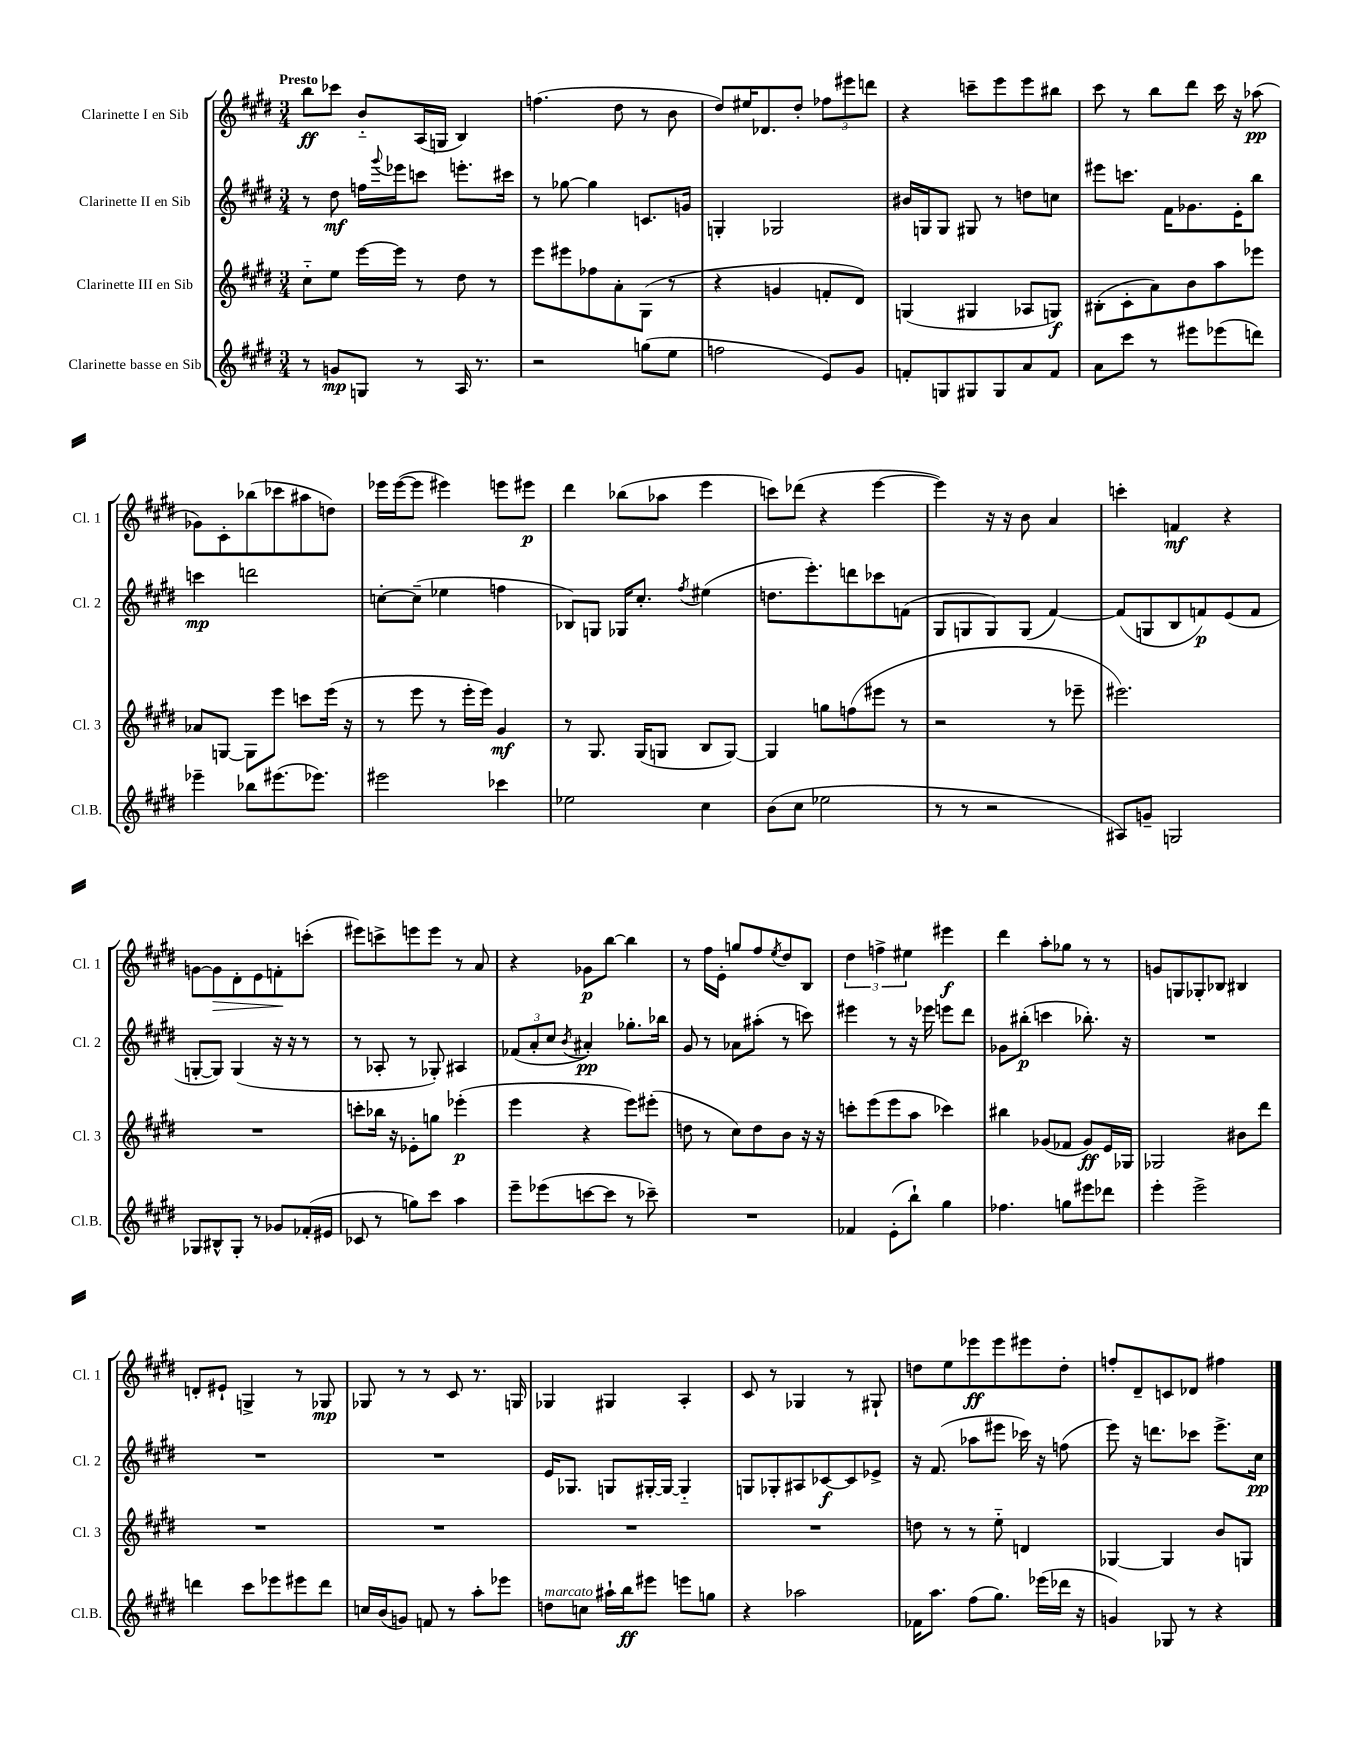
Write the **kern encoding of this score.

**kern	**dynam	**kern	**dynam	**kern	**dynam	**kern	**dynam
*part4	*part4	*part3	*part3	*part2	*part2	*part1	*part1
*staff4	*staff4	*staff3	*staff3	*staff2	*staff2	*staff1	*staff1
*I"Clarinette basse en Sib	*	*I"Clarinette III en Sib	*	*I"Clarinette II en Sib	*	*I"Clarinette I en Sib	*
*I'Cl.B.	*	*I'Cl. 3	*	*I'Cl. 2	*	*I'Cl. 1	*
*clefG2	*	*clefG2	*	*clefG2	*	*clefG2	*
*k[f#c#g#d#]	*	*k[f#c#g#d#]	*	*k[f#c#g#d#]	*	*k[f#c#g#d#]	*
*M3/4	*	*M3/4	*	*M3/4	*	*M3/4	*
=1	=1	=1	=1	=1	=1	=1	=1
!	!	!	!	!	!	!LO:TX:a:B:t=Presto	!
8r	.	8cc#\L	.	8r	.	8bb\L	ff
8gn/L	mp	8ee\J	.	8dd#\	mf	8ccc-X\J	.
8Gn/J	.	[16eee\LL	.	16ffn\LL	.	8b/L	.
.	.	.	.	8qqggg#/	.	.	.
.	.	16eee\JJ]	.	16eee-X\J	.	.	.
8r	.	8r	.	8cccn\J	.	(16A/L	.
.	.	.	.	.	.	16Gn/JJ	.
16A/	.	8dd#\	.	8.eeen'\L	.	4B/)	.
8.r	.	.	.	.	.	.	.
.	.	8r	.	.	.	.	.
.	.	.	.	16ccc#X\Jk	.	.	.
=2	=2	=2	=2	=2	=2	=2	=2
2r	.	8eee\L	.	8r	.	(4.ffn\	.
.	.	8eee#X\	.	[8gg-X\	.	.	.
.	.	8ff-X\	.	4gg-\]	.	.	.
.	.	8a'\	.	.	.	8dd#\	.
(8ggn\L	.	(8G#\J	.	8.cn/L	.	8r	.
8ee\J	.	8r	.	.	.	8b\	.
.	.	.	.	16gn/Jk	.	.	.
=3	=3	=3	=3	=3	=3	=3	=3
2ffn\	.	4r	.	4Gn'/	.	8dd#/L)	.
.	.	.	.	.	.	16ee#X/K	.
.	.	.	.	.	.	8.d-X/	.
.	.	4gn/	.	2G-X/	.	.	.
.	.	.	.	.	.	8dd#'/J	.
8e/L)	.	8fn'/L	.	.	.	12ff-X\L	.
.	.	.	.	.	.	12eee#X\	.
8g#/J	.	8d#/J)	.	.	.	.	.
.	.	.	.	.	.	12dddn\J	.
=4	=4	=4	=4	=4	=4	=4	=4
8fn'/L	.	(4Gn/	.	16b#X/LL	.	4r	.
.	.	.	.	16Gn/J	.	.	.
8Gn/	.	.	.	8G/J	.	.	.
8G#X/	.	4G#X/	.	8G#X/	.	8cccn~\L	.
8G#/	.	.	.	8r	.	8eee\	.
8a/	.	8A-X/L	.	8ddn\L	.	8eee\	.
8f/J	.	8Gn/J)	f	8ccn\J	.	8bb#X\J	.
=5	=5	=5	=5	=5	=5	=5	=5
8a\L	.	(8B#X'\L	.	8eee#X\L	.	8ccc#\	.
8ccc#\J	.	8c#'\	.	8.cccn\J	.	8r	.
8r	.	8a\)	.	.	.	8bb\L	.
.	.	.	.	16f#\KL	.	.	.
8eee#X\L	.	8b\	.	8.g-X\	.	8ddd#\J	.
(8eee-X\	.	8aa\	.	.	.	16ccc#\	.
.	.	.	.	16e'\K	.	16r	.
8dddn\J)	.	8eee-X\J	.	8bb\J	.	(8aa-X\	pp
!!LO:LB:g=z
=6	=6	=6	=6	=6	=6	=6	=6
4eee-X~\	.	8a-X/L	.	4cccn\	mp	8g-X\L)	.
.	.	[8Gn/J	.	.	.	8c#'\	.
8bb-X\L	.	8G\L]	.	2dddn\	.	(8bb-X\	.
(8.eee#X\	.	8eee\J	.	.	.	8ccc-X\	.
.	.	8cccn\L	.	.	.	8aa#X\	.
8.eee-X\J)	.	.	.	.	.	.	.
.	.	(16eee\Jk	.	.	.	8ddn\J)	.
.	.	16r	.	.	.	.	.
=7	=7	=7	=7	=7	=7	=7	=7
2eee#X\	.	8r	.	[8ccn'\L	.	16eee-X\LL	.
.	.	.	.	.	.	([16eee-\J	.
.	.	8eee\	.	(8cc~\J]	.	8eee-\J]	.
.	.	8r	.	4ee-X\	.	4eee#X\)	.
.	.	16eee'\LL	.	.	.	.	.
.	.	16eee\JJ)	.	.	.	.	.
4ccc-X\	.	4g#/	mf	4ffn\	.	8eeen\L	.
.	.	.	.	.	.	8eee#X\J	p
=8	=8	=8	=8	=8	=8	=8	=8
2ee-X\	.	8r	.	8B-X/L)	.	4ddd#\	.
.	.	8.G#/	.	8Gn/J	.	.	.
.	.	.	.	16G-X/KL	.	(8bb-X\L	.
.	.	(16G#/KL	.	8.cc#'/J	.	.	.
.	.	8Gn/J	.	.	.	8aa-X\J	.
.	.	.	.	8qff#/	.	.	.
4cc#\	.	8B/L	.	(4ee#X\	.	4eee\	.
.	.	[8G/J)	.	.	.	.	.
=9	=9	=9	=9	=9	=9	=9	=9
(8b\L	.	4G/]	.	8.ddn\L	.	8cccn\L)	.
8cc#\J	.	.	.	.	.	(8ddd-X\J	.
.	.	.	.	8.eee'\)	.	.	.
2ee-X\	.	8ggn\L	.	.	.	4r	.
.	.	(8ffn\	.	8dddn\	.	.	.
.	.	8eee#X\J	.	8ccc-X\	.	[4eee\	.
.	.	8r	.	(8fn\J	.	.	.
=10	=10	=10	=10	=10	=10	=10	=10
8r	.	2r	.	8G#/L	.	4eee\])	.
8r	.	.	.	8Gn/	.	.	.
2r	.	.	.	8G/)	.	16r	.
.	.	.	.	.	.	16r	.
.	.	.	.	(8G/J	.	8b\	.
.	.	8r	.	[4f#/)	.	4a/	.
.	.	8eee-X~\	.	.	.	.	.
=11	=11	=11	=11	=11	=11	=11	=11
8A#X/L)	.	2.eee#X\)	.	(8f#/L]	.	4cccn'\	.
8gn~/J	.	.	.	8Gn/	.	.	.
2Gn/	.	.	.	8B/	.	4fn/	mf
.	.	.	.	8fn/)	p	.	.
.	.	.	.	(8e/	.	4r	.
.	.	.	.	8f/J	.	.	.
!!LO:LB:g=z
=12	=12	=12	=12	=12	=12	=12	=12
8G-X/L	.	2.r	.	[8Gn'/L	.	[8gn\L	.
!	!	!	!	!	!	!	!LO:HP:b
8B#X^^/	.	.	.	8G/J])	.	8g\]	>
8G-'/J	.	.	.	(4G/	.	8d#'\	.
8r	.	.	.	.	.	8e\	.
8g-X/L	.	.	.	16r	.	8fn'\	.
.	.	.	.	16r	.	.	.
(16f-X'/L	.	.	.	8r	.	(8cccn'\J	]
16e#X/JJ	.	.	.	.	.	.	.
=13	=13	=13	=13	=13	=13	=13	=13
8c-X/	.	8cccn'\L	.	8r	.	8eee#X\L)	.
8r	.	16bb-X\Jk	.	8A-X'/	.	8cccn^\	.
.	.	16r	.	.	.	.	.
8ggn\L)	.	8e-X'\L	.	8r	.	8eeen\	.
8ccc#\J	.	8ggn\J	.	8G-X'/)	.	8eee\J	.
4aa\	.	(4eee-X'\	p	4A#X/	.	8r	.
.	.	.	.	.	.	8a/	.
=14	=14	=14	=14	=14	=14	=14	=14
8eee~\L	.	4eee\	.	(12f-X/L	.	4r	.
.	.	.	.	12a'/	.	.	.
(8eee-X\	.	.	.	.	.	.	.
.	.	.	.	12cc#/J	.	.	.
.	.	.	.	8qb/	.	.	.
[8cccn\	.	4r	.	4a#X'/)	pp	8g-X\L	p
8ccc\J]	.	.	.	.	.	[8bb\J	.
8r	.	8eee\L)	.	8.gg-X'\L	.	4bb\]	.
8ccc-X~\)	.	(8eee#X'\J	.	.	.	.	.
.	.	.	.	16bb-X\Jk	.	.	.
=15	=15	=15	=15	=15	=15	=15	=15
2.r	.	8ddn\	.	8g#/	.	8r	.
.	.	8r	.	8r	.	16ff#\LL	.
.	.	.	.	.	.	16e'\JJ	.
.	.	8cc#\L)	.	8a-X\L	.	8ggn/L	.
.	.	8dd\	.	(8aa#X'\J	.	8ff#/	.
.	.	.	.	.	.	8qee/	.
.	.	8b\J	.	8r	.	8dd#/	.
.	.	16r	.	8cccn\)	.	8B/J	.
.	.	16r	.	.	.	.	.
=16	=16	=16	=16	=16	=16	=16	=16
4f-X/	.	8cccn'\L	.	4eee#X\	.	6dd#\	.
.	.	(8eee\	.	.	.	.	.
.	.	.	.	.	.	6ffn^\	.
(8e'\L	.	8eee\	.	8r	.	.	.
.	.	.	.	.	.	6ee#X\	.
8bb`\J)	.	8aa\J	.	16r	.	.	.
.	.	.	.	16eee-X\	.	.	.
4gg#\	.	4ccc-X\)	.	8eeen\L	.	4eee#X\	f
.	.	.	.	8ddd#\J	.	.	.
=17	=17	=17	=17	=17	=17	=17	=17
4.ff-X\	.	4bb#X\	.	8g-X\L	.	4ddd#\	.
.	.	.	.	(8bb#X'\J	p	.	.
.	.	(8g-X/L	.	4cccn\	.	8aa'\L	.
8ggn\L	.	8f-X/J	.	.	.	8gg-X\J	.
8eee#X\	.	8g-/L)	ff	8.bb-X'\)	.	8r	.
8ddd-X\J	.	16e/L	.	.	.	8r	.
.	.	16G-X/JJ	.	16r	.	.	.
=18	=18	=18	=18	=18	=18	=18	=18
4eee'\	.	2G-X/	.	2.r	.	8gn/L	.
.	.	.	.	.	.	8Gn/	.
2eee^\	.	.	.	.	.	8G-X'/	.
.	.	.	.	.	.	8B-X/J	.
.	.	8b#X\L	.	.	.	4B#X/	.
.	.	8ddd#\J	.	.	.	.	.
!!LO:LB:g=z
=19	=19	=19	=19	=19	=19	=19	=19
4dddn\	.	2.r	.	2.r	.	8dn'/L	.
.	.	.	.	.	.	8e#X`/J	.
8ccc#\L	.	.	.	.	.	4Gn^/	.
8eee-X\	.	.	.	.	.	.	.
8eee#X\	.	.	.	.	.	8r	.
8ddd\J	.	.	.	.	.	8G-X/	mp
=20	=20	=20	=20	=20	=20	=20	=20
16ccn/LL	.	2.r	.	2.r	.	8G-X/	.
(16b/J	.	.	.	.	.	.	.
8gn/J)	.	.	.	.	.	8r	.
8fn/	.	.	.	.	.	8r	.
8r	.	.	.	.	.	8c#/	.
8aa'\L	.	.	.	.	.	8.r	.
8eee-X\J	.	.	.	.	.	.	.
.	.	.	.	.	.	16Gn/	.
=21	=21	=21	=21	=21	=21	=21	=21
!LO:TX:a:i:t=marcato	!	!	!	!	!	!	!
8ddn\L	.	2.r	.	16e/KL	.	4G-X/	.
.	.	.	.	8.G-X/J	.	.	.
8ccn\J	.	.	.	.	.	.	.
16aa#X`\LL	.	.	.	8Gn/L	.	4G#X/	.
16bb\J	ff	.	.	.	.	.	.
8eee#X\J	.	.	.	[16G#X'/L	.	.	.
.	.	.	.	16G#/JJ_	.	.	.
8eeen\L	.	.	.	4G#/]	.	4A'/	.
8ggn\J	.	.	.	.	.	.	.
=22	=22	=22	=22	=22	=22	=22	=22
4r	.	2.r	.	8Gn/L	.	8c#/	.
.	.	.	.	8G-X'/	.	8r	.
2aa-X\	.	.	.	8A#X/	.	4G-X/	.
.	.	.	.	[8c-X/	f	.	.
.	.	.	.	8c-/]	.	8r	.
.	.	.	.	8e-X^/J	.	8G#X`/	.
=23	=23	=23	=23	=23	=23	=23	=23
16f-X\KL	.	8ddn\	.	16r	.	8ddn\L	.
8.aa\J	.	.	.	(8.f#/	.	.	.
.	.	8r	.	.	.	8ee\	.
(8ff#\L	.	8r	.	8aa-X\L	.	8eee-X\	ff
8.gg#\J)	.	8ee\	.	8eee#X\J	.	8eee-\	.
.	.	4dn/	.	16ccc-X\)	.	8eee#X\	.
(16eee-X\LL	.	.	.	16r	.	.	.
16ddd-X\JJ	.	.	.	(8ffn\	.	8dd'\J	.
16r	.	.	.	.	.	.	.
=24	=24	=24	=24	=24	=24	=24	=24
4gn/)	.	[4G-X/	.	8eee\)	.	8ffn'/L	.
.	.	.	.	16r	.	8d#~/	.
.	.	.	.	8.dddn\L	.	.	.
8G-X/	.	4G-/]	.	.	.	8cn/	.
8r	.	.	.	8ccc-X\J	.	8d-X/J	.
4r	.	8b/L	.	8.eee^\L	.	4ff#X\	.
.	.	8Gn/J	.	.	.	.	.
.	.	.	.	16cc#\Jk	pp	.	.
==	==	==	==	==	==	==	==
*-	*-	*-	*-	*-	*-	*-	*-
